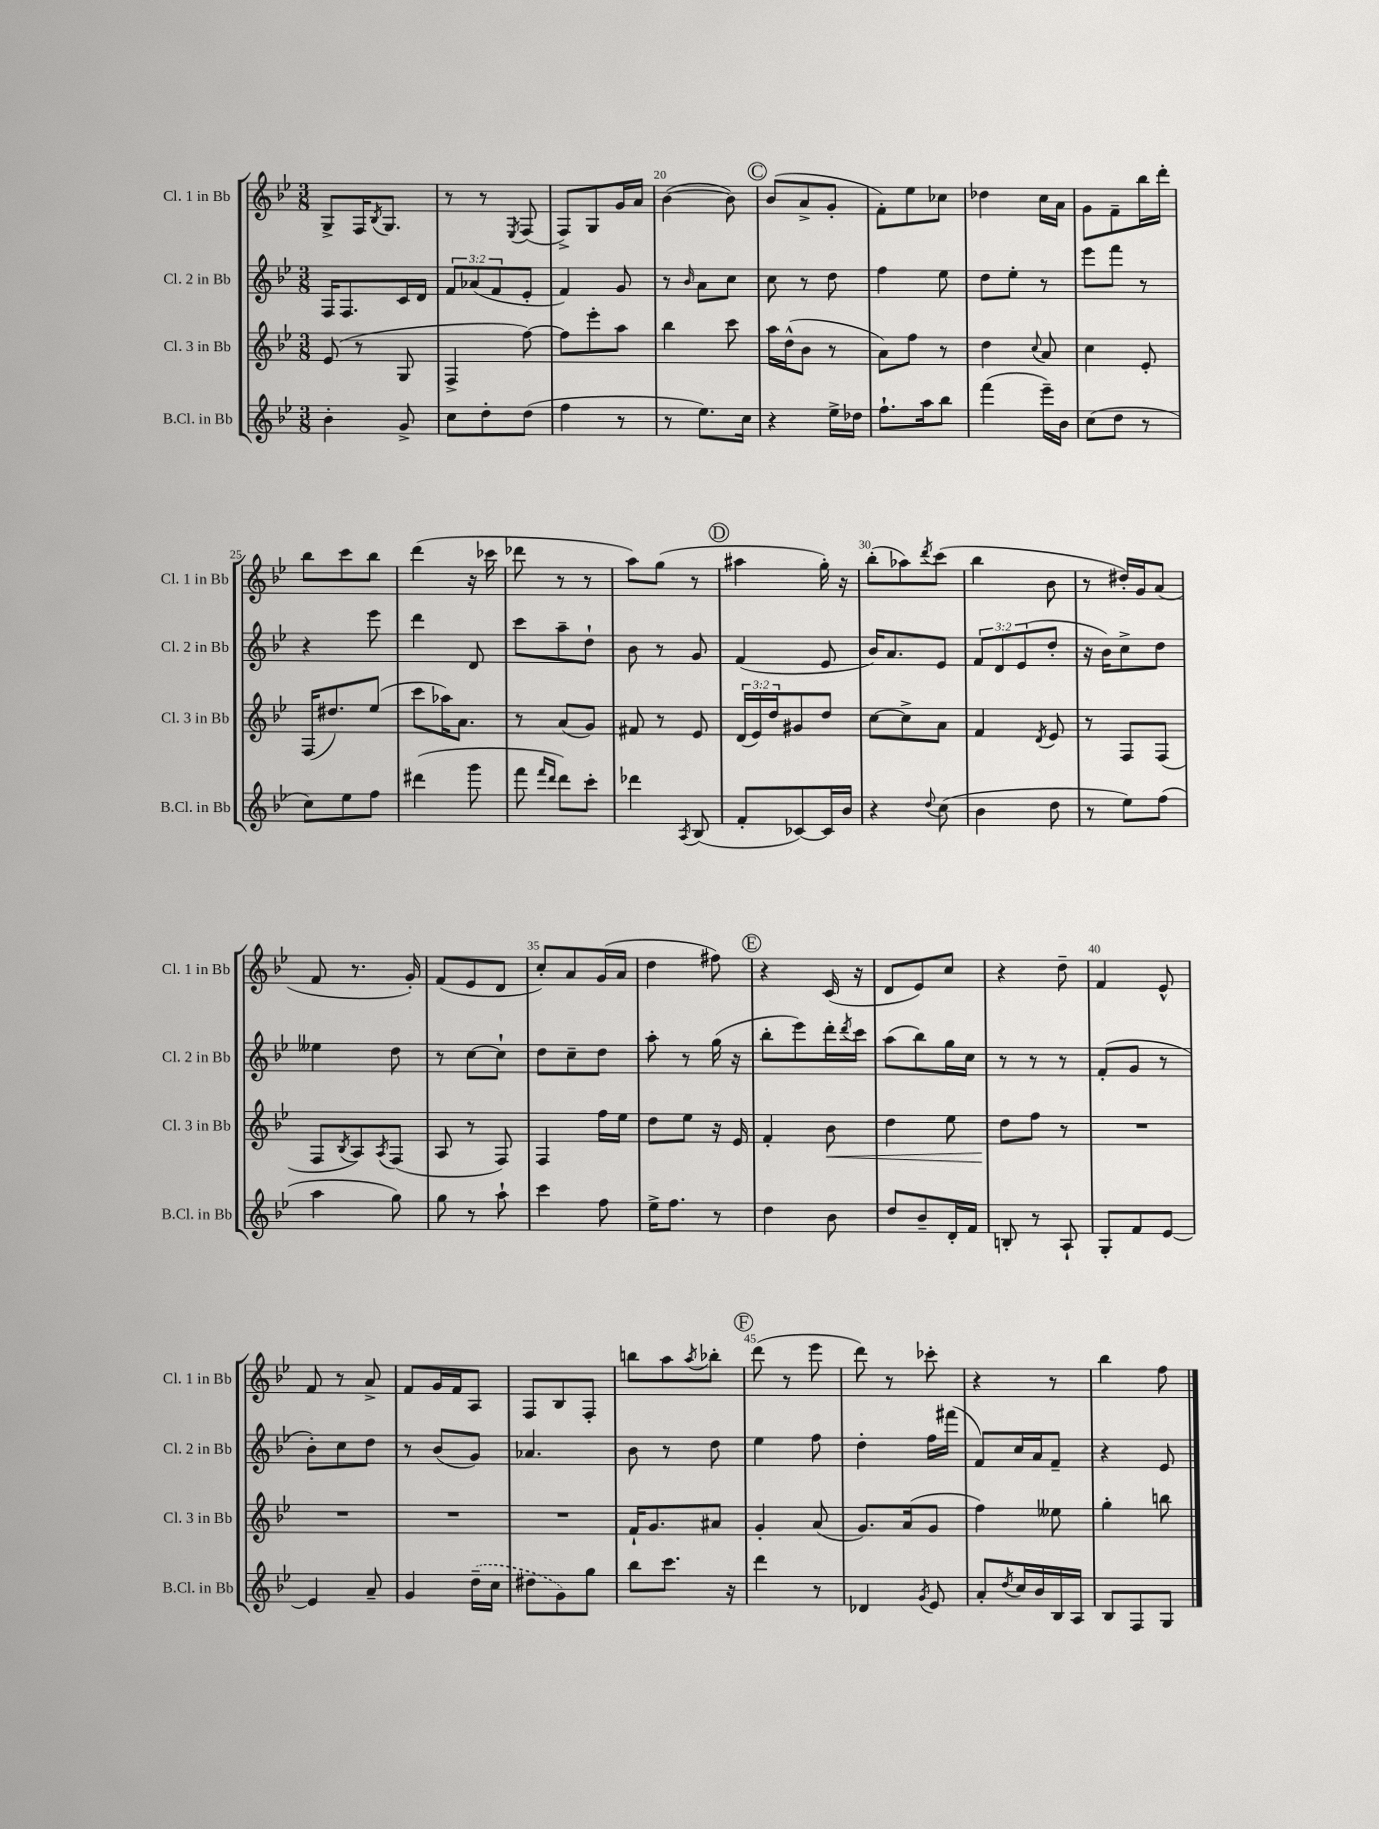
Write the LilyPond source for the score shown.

<<
\new StaffGroup <<
\new Staff = "s0" \with { instrumentName = "Cl. 1 in Bb" shortInstrumentName = "Cl. 1 in Bb" } {
    \clef treble \key bes \major \numericTimeSignature \time 3/8
    g8-> f16 \acciaccatura { bes8 } g8. |
    r8 r8 \acciaccatura { ees8 } f8( |
    f8->) g8 g'16 a'16 |
    bes'4~( bes'8) |
    \mark \markup { \circle "C" } bes'8( a'8-> g'8-. |
    f'8-.) ees''8 ces''8 |
    des''4 c''16 a'16 |
    g'8 f'8-- bes''16 d'''16-. |
    bes''8 c'''8 bes''8 |
    d'''4( r16 ces'''16 |
    des'''8 r8 r8 |
    a''8) g''8( r8 |
    \mark \markup { \circle "D" } ais''4 g''16-.) r16 |
    bes''8-.( aes''8) \acciaccatura { d'''8 } c'''8( |
    bes''4 bes'8 |
    r8 dis''16-.) g'16 a'8( |
    f'8 r8. g'16-.) |
    f'8( ees'8 d'8 |
    c''8-.) a'8 g'16( a'16 |
    d''4 fis''8) |
    \mark \markup { \circle "E" } r4 c'16( r16 |
    d'8 ees'8) c''8 |
    r4 d''8-- |
    f'4 ees'8-^ |
    f'8 r8 a'8-> |
    f'8 g'16 f'16 a8 |
    f8 bes8 f8-. |
    b''8 a''8 \acciaccatura { a''8 } bes''8-. |
    \mark \markup { \circle "F" } d'''8( r8 ees'''8 |
    d'''8) r8 ces'''8-. |
    r4 r8 |
    bes''4 f''8 \bar "|." |
}
\new Staff = "s1" \with { instrumentName = "Cl. 2 in Bb" shortInstrumentName = "Cl. 2 in Bb" } {
    \clef treble \key bes \major \numericTimeSignature \time 3/8 \override Staff.TupletNumber.text = #tuplet-number::calc-fraction-text
    f16 f8. c'16 d'16 |
    \tuplet 3/2 { f'8 aes'8( f'8 } ees'8-. |
    f'4) g'8 |
    r8 \grace { bes'16 } a'8 c''8 |
    \mark \markup { \circle "C" } c''8 r8 d''8 |
    f''4 ees''8 |
    d''8 ees''8-. r8 |
    ees'''8 f'''8 r8 |
    r4 ees'''8 |
    d'''4 d'8 |
    c'''8 a''8-- d''8-! |
    bes'8 r8 g'8 |
    \mark \markup { \circle "D" } f'4( ees'8 |
    bes'16) a'8. ees'8 |
    \tuplet 3/2 { f'8 d'8 ees'8( } d''8-. |
    r16 bes'16) c''8-> d''8 |
    eeses''4 d''8 |
    r8 c''8~ c''8-! |
    d''8 c''8-- d''8 |
    a''8-. r8 g''16( r16 |
    \mark \markup { \circle "E" } bes''8-. ees'''8) d'''16-. \acciaccatura { d'''8 } c'''16 |
    a''8( bes''8) g''16 c''16 |
    r8 r8 r8 |
    f'8-.( g'8 r8 |
    bes'8-.) c''8 d''8 |
    r8 bes'8( g'8) |
    aes'4. |
    bes'8 r8 d''8 |
    \mark \markup { \circle "F" } ees''4 f''8 |
    d''4-. f''16 fis'''16( |
    f'8) c''16 a'16 f'8-- |
    r4 ees'8 \bar "|." |
}
\new Staff = "s2" \with { instrumentName = "Cl. 3 in Bb" shortInstrumentName = "Cl. 3 in Bb" } {
    \clef treble \key bes \major \numericTimeSignature \time 3/8 \override Staff.TupletNumber.text = #tuplet-number::calc-fraction-text
    ees'8( r8 g8 |
    f4-> f''8~) |
    f''8 ees'''8-. a''8 |
    bes''4 c'''8 |
    \mark \markup { \circle "C" } a''16 d''16-^( bes'8 r8 |
    a'8) f''8 r8 |
    d''4 \appoggiatura { c''8 } a'8 |
    c''4 ees'8-. |
    f16( dis''8.) ees''8( |
    c'''8 aes''16) a'8. |
    r8 a'8( g'8) |
    fis'8 r8 ees'8 |
    \mark \markup { \circle "D" } \tuplet 3/2 { d'16( ees'16) d''16 } gis'8 d''8 |
    c''8~ c''8-> a'8 |
    f'4 \acciaccatura { d'8 } ees'8 |
    r8 f8 f8( |
    f8 \acciaccatura { bes8 } a8) \acciaccatura { a8 } f8( |
    a8 r8 f8) |
    f4 f''16 ees''16 |
    d''8 ees''8 r16 ees'16 |
    \mark \markup { \circle "E" } f'4-. bes'8\< |
    d''4 ees''8 |
    d''8\! f''8 r8 |
    R4. |
    R4. |
    R4. |
    R4. |
    f'16-! g'8. ais'8 |
    \mark \markup { \circle "F" } g'4-. a'8( |
    g'8.) a'16( g'8 |
    f''4) eeses''8 |
    g''4-. b''8 \bar "|." |
}
\new Staff = "s3" \with { instrumentName = "B.Cl. in Bb" shortInstrumentName = "B.Cl. in Bb" } {
    \clef treble \key bes \major \numericTimeSignature \time 3/8
    bes'4-. g'8-> |
    c''8 d''8-. d''8( |
    f''4 r8 |
    r8 ees''8.) c''16 |
    \mark \markup { \circle "C" } r4 ees''16-> des''16 |
    f''8.-! a''16 bes''8 |
    f'''4( ees'''16--) bes'16 |
    c''8( d''8 r8 |
    c''8) ees''8 f''8 |
    dis'''4( g'''8 |
    f'''8 \grace { f'''16 d'''16 } d'''8) c'''8-. |
    des'''4 \acciaccatura { a8 } bes8( |
    \mark \markup { \circle "D" } f'8-. ces'8~) ces'16 bes'16 |
    r4 \appoggiatura { d''8 } c''8( |
    bes'4 d''8 |
    r8 ees''8) f''8( |
    a''4 g''8) |
    g''8 r8 a''8-! |
    c'''4 f''8 |
    ees''16-> f''8. r8 |
    \mark \markup { \circle "E" } d''4 bes'8 |
    d''8 bes'8-- d'16-. f'16 |
    b8-. r8 a8-! |
    g8-. f'8 ees'8~ |
    ees'4 a'8-- |
    g'4 \once \slurDashed d''16--( c''16 |
    dis''8 g'8) g''8 |
    bes''8 c'''8. r16 |
    \mark \markup { \circle "F" } d'''4 r8 |
    des'4 \acciaccatura { g'8 } ees'8 |
    a'8-. \acciaccatura { d''8 } c''16 bes'16 bes16 a16 |
    bes8 f8 g8 \bar "|." |
}
>>
>>
\layout { \context { \Score currentBarNumber = #17 \override BarNumber.break-visibility = ##(#f #t #t) barNumberVisibility = #(every-nth-bar-number-visible 5) } }
